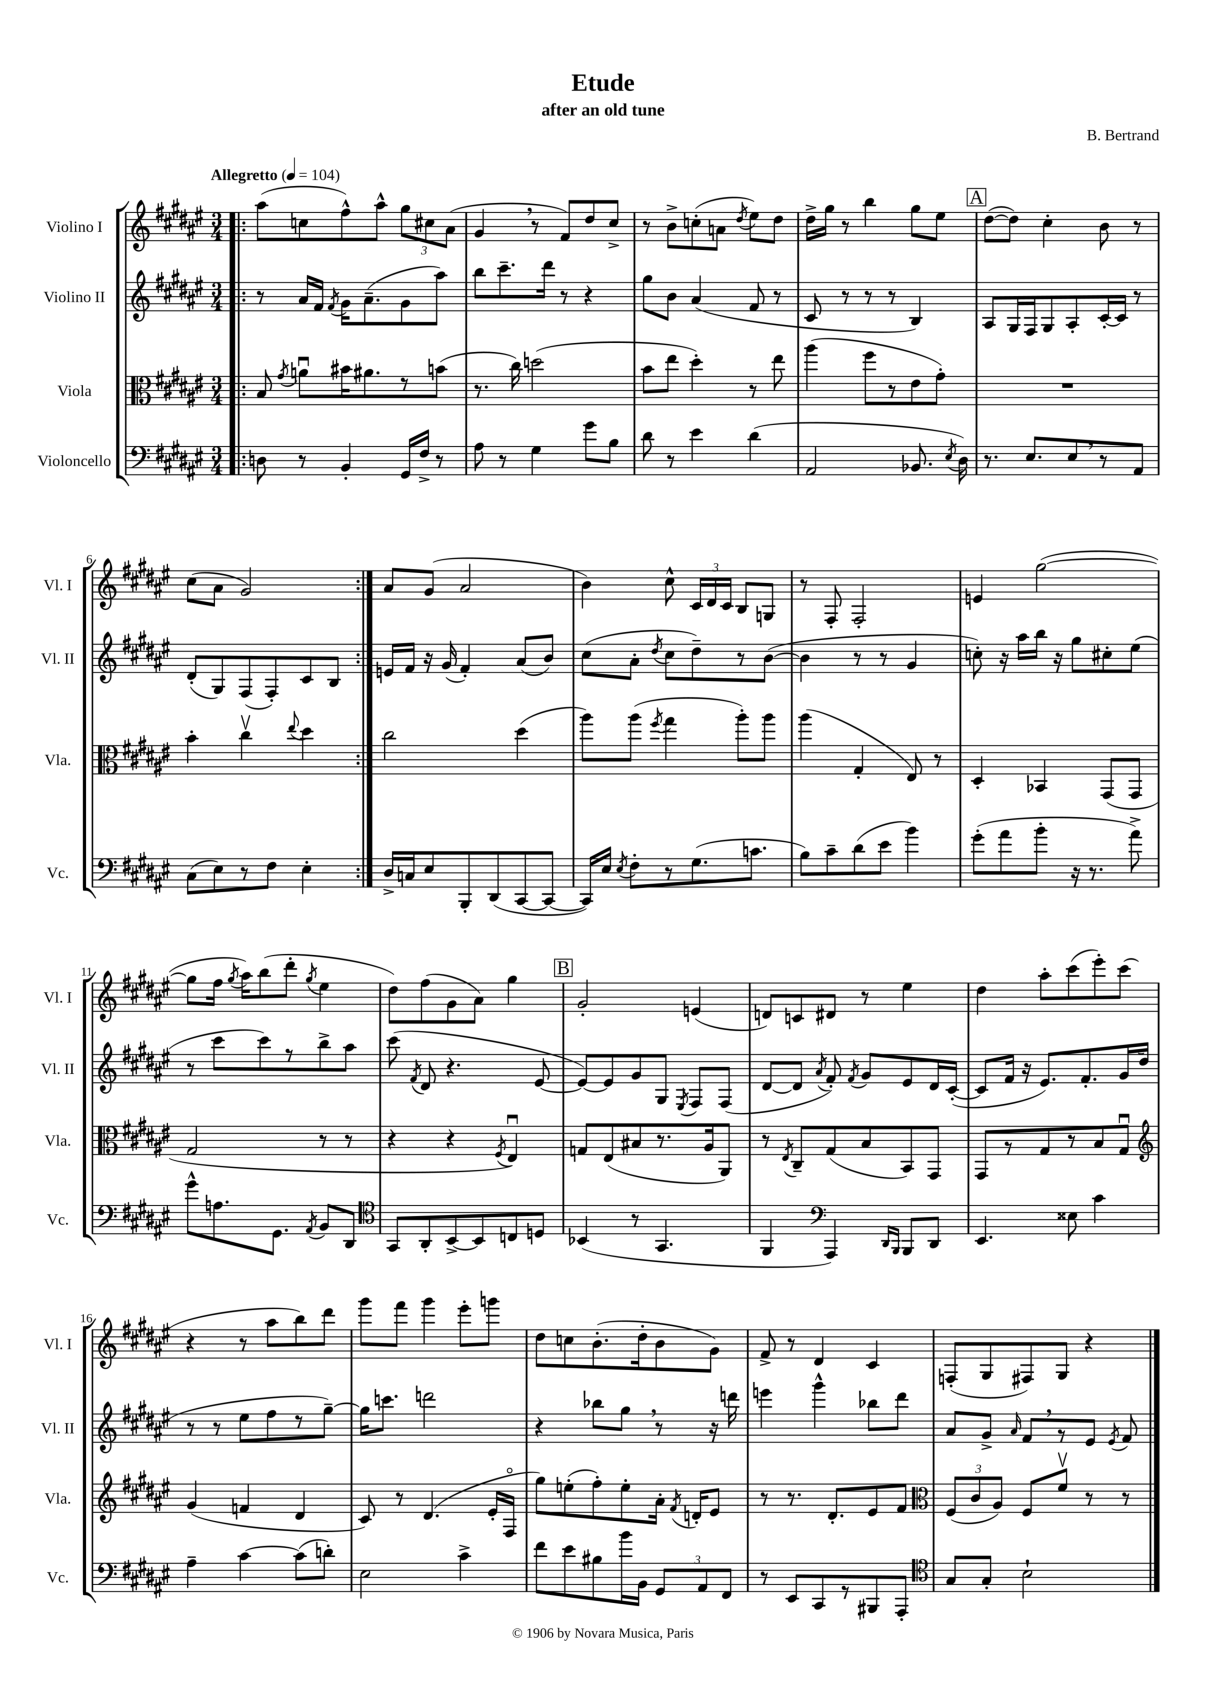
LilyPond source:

\header { title = "Etude" composer = "B. Bertrand" subtitle = "after an old tune" }
<<
\new StaffGroup <<
\new Staff = "s0" \with { instrumentName = "Violino I" shortInstrumentName = "Vl. I" } {
    \clef treble \key fis \major \numericTimeSignature \time 3/4 \tempo "Allegretto" 4 = 104
    \autoBeamOff \repeat volta 2 { \bar ".|:" ais''8[( c''8 fis''8-^) ais''8]-^ \tuplet 3/2 { gis''8[ cis''8 ais'8]( } |
    gis'4 \breathe r8 fis'8[) dis''8 cis''8]-> |
    r8 b'8[-> c''8-.( a'8] \acciaccatura { dis''8 } eis''8[) dis''8] |
    dis''16[-> gis''16] r8 b''4 gis''8[ eis''8] |
    \mark \markup { \box "A" } dis''8[~( dis''8]) cis''4-. b'8 r8 |
    cis''8[( ais'8] gis'2) | }
    ais'8[ gis'8]( ais'2 |
    b'4) cis''8-^ \tuplet 3/2 { cis'16[ dis'16 cis'16] } b8[ g8] |
    r8 fis8-. fis2-. |
    e'4 gis''2~( |
    gis''8[ fis''16] \acciaccatura { gis''8 } ais''16[) b''8( dis'''8]-. \acciaccatura { gis''8 } eis''4 |
    dis''8[) fis''8( gis'8 ais'8]) gis''4 |
    \mark \markup { \box "B" } gis'2-. e'4( |
    d'8[) c'8 dis'8] r8 eis''4 |
    dis''4 ais''8[-. cis'''8( eis'''8-.) cis'''8]( |
    r4 r8 ais''8[ b''8) dis'''8] |
    gis'''8[ fis'''8] gis'''4 eis'''8[-. g'''8] |
    dis''8[ c''8 b'8.-.( dis''16-. b'8 gis'8]) |
    fis'8-> r8 dis'4 cis'4 |
    f8[-.( gis8 fis8) gis8] r4 \bar "|." |
}
\new Staff = "s1" \with { instrumentName = "Violino II" shortInstrumentName = "Vl. II" } {
    \clef treble \key fis \major \numericTimeSignature \time 3/4
    \autoBeamOff \repeat volta 2 { \bar ".|:" r8 ais'16[ fis'16] \acciaccatura { fis'8 } gis'16[ ais'8.--( gis'8 ais''8]) |
    b''8[ cis'''8.-- dis'''16] r8 r4 |
    gis''8[ b'8] ais'4( fis'8 r8 |
    cis'8 r8 r8 r8 b4) |
    \mark \markup { \box "A" } ais8[ gis16 fis16 gis8 ais8-. cis'16~-. cis'16] r8 |
    dis'8[-.( gis8) fis8( fis8-.) cis'8 b8] | }
    e'16[ fis'16] r16 gis'16( fis'4-.) ais'8[( b'8]) |
    cis''8[( ais'8]-. \acciaccatura { dis''8 } cis''8[ dis''8--) r8 b'8]~( |
    b'4 r8 r8 gis'4 |
    c''8-.) r16 ais''16[ b''16] r16 gis''8[ cis''8-. eis''8]( |
    r8 cis'''8[ cis'''8) r8 b''8-> ais''8] |
    cis'''8( \acciaccatura { fis'8 } dis'8 r4. eis'8~ |
    \mark \markup { \box "B" } eis'8[~) eis'8 gis'8 gis8] \acciaccatura { eis8 } fis8[ fis8]( |
    dis'8[~ dis'8] \acciaccatura { ais'8 } fis'8-.) \acciaccatura { fis'8 } gis'8[ eis'8 dis'16 cis'16]~-.( |
    cis'8[ fis'16] r16 eis'8.[) fis'8.-. gis'16 dis''16]( |
    r8 r8 eis''8[ fis''8 r8 gis''8]~--) |
    gis''16[ c'''8.] d'''2 |
    r4 bes''8[ gis''8] \breathe r8 r16 d'''16 |
    e'''4 gis'''4-^ bes''8[ dis'''8] |
    ais'8[ gis'8]-> \grace { ais'16 } fis'8[ \breathe r8 eis'8] \acciaccatura { eis'8 } fis'8 \bar "|." |
}
\new Staff = "s2" \with { instrumentName = "Viola" shortInstrumentName = "Vla." } {
    \clef alto \key fis \major \numericTimeSignature \time 3/4
    \autoBeamOff \repeat volta 2 { \bar ".|:" b8 \acciaccatura { gis'8 } a'8[\downbow bis'16 ais'8. r8 b'8]( |
    r8. cis''16) d''2( |
    b'8[ eis''8] dis''4-.) r8 eis''8 |
    ais''4( fis''8[ r8 eis'8 gis'8]-.) |
    \mark \markup { \box "A" } R2. |
    b'4-. cis''4\upbow \appoggiatura { eis''8 } dis''4 | }
    cis''2 dis''4( |
    ais''8[) ais''8]( \acciaccatura { fis''8 } gis''4 ais''8[-.) ais''8] |
    ais''4( gis4-. eis8) r8 |
    dis4-. bes,4 gis,8[( gis,8] |
    gis2 r8 r8 |
    r4 r4 \acciaccatura { fis8 } eis4\downbow) |
    \mark \markup { \box "B" } g8[ eis8( bis8 r8. ais16 ais,8]) |
    r8 \acciaccatura { eis8 } cis8[-- gis8( b8 b,8) gis,8] |
    gis,8[ r8 gis8 r8 b8 gis8]\downbow |
    \clef treble gis'4( f'4 dis'4 |
    cis'8) r8 dis'4.( eis'16[-. fis16]\flageolet |
    gis''8[) e''8-.( fis''8-.) e''8-. ais'16]-. \acciaccatura { fis'8 } d'16[-. eis'8] |
    r8 r8. dis'8.[-. eis'8 fis'8] |
    \clef alto \tuplet 3/2 { fis8[( cis'8 ais8]) } fis8[ fis'8]\upbow r8 r8 \bar "|." |
}
\new Staff = "s3" \with { instrumentName = "Violoncello" shortInstrumentName = "Vc." } {
    \clef bass \key fis \major \numericTimeSignature \time 3/4
    \autoBeamOff \repeat volta 2 { \bar ".|:" d8 r8 b,4-. gis,16[ fis16]-> r8 |
    ais8 r8 gis4 gis'8[ b8] |
    dis'8 r8 eis'4 dis'4( |
    ais,2 bes,8. \acciaccatura { eis8 } dis16) |
    \mark \markup { \box "A" } r8. eis8.[ eis8 \breathe r8 ais,8] |
    cis8[( eis8) r8 fis8] eis4-. | }
    dis16[-> c16 eis8 b,,8-. dis,8( cis,8~ cis,8]~ |
    cis,16[) eis16] \acciaccatura { eis8 } fis8[-. r8 gis8.( c'8.] |
    b8[) cis'8-- dis'8( eis'8] b'4) |
    gis'8[-.( ais'8 b'8]-. r16 r8. ais'8->) |
    gis'8[-^ a8. gis,8.] \acciaccatura { ais,8 } b,8[ dis,8] |
    \clef tenor gis,8[ ais,8-. b,8~-> b,8 c8 d8] |
    \mark \markup { \box "B" } bes,4( r8 gis,4. |
    fis,4 \clef bass ais,,4) \grace { dis,16[ b,,16] } b,,8[ dis,8] |
    eis,4. eisis8 cis'4 |
    ais4-- cis'4~ cis'8[( d'8]-.) |
    eis2 cis'4-> |
    fis'8[ eis'8 bis8 b'16 b,16] \tuplet 3/2 { gis,8[ ais,8 fis,8] } |
    r8 eis,8[ cis,8 r8 bis,,8 ais,,8]-. |
    \clef tenor gis8[ gis8]-. b2-! \bar "|." |
}
>>
>>
